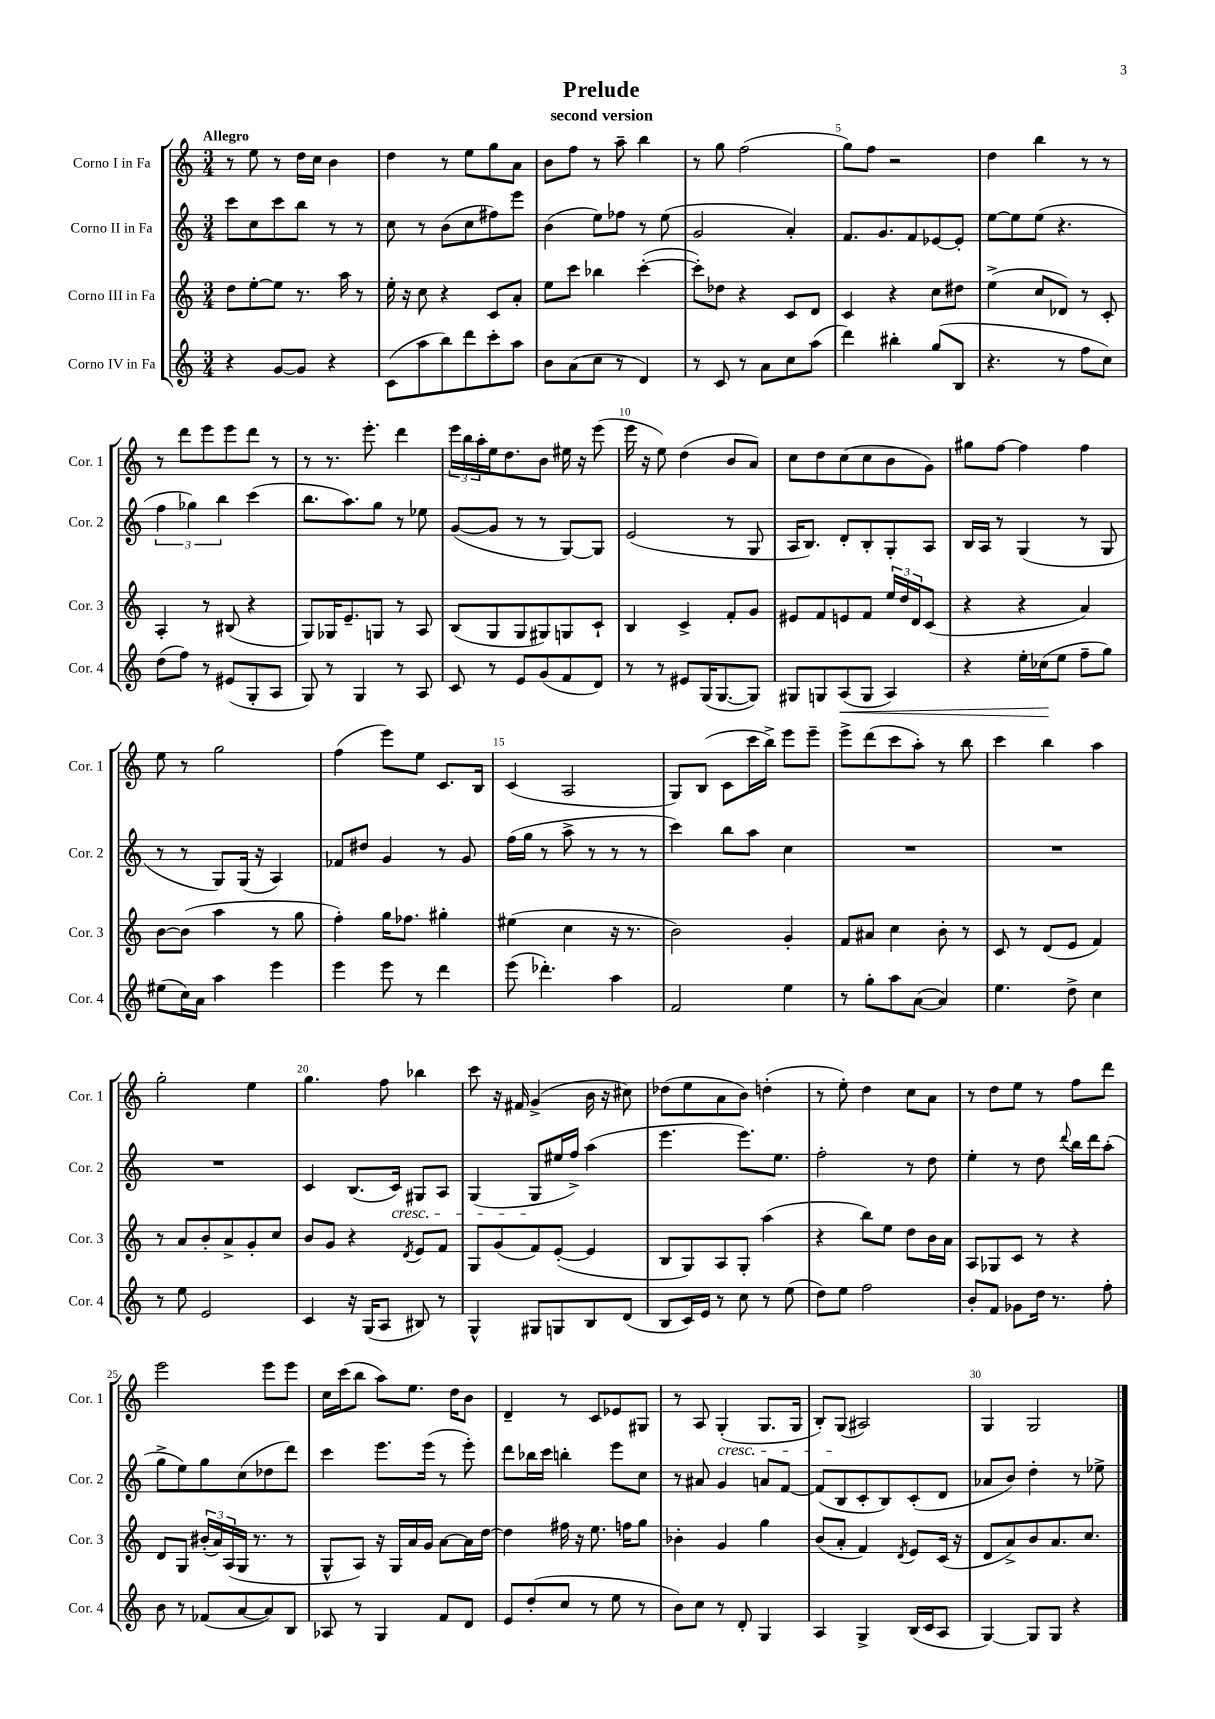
\header { title = "Prelude" subtitle = "second version" }
<<
\new StaffGroup <<
\new Staff = "s0" \with { instrumentName = "Corno I in Fa" shortInstrumentName = "Cor. 1" } {
    \clef treble \key c \major \numericTimeSignature \time 3/4 \tempo "Allegro"
    r8 e''8 r8 d''16 c''16 b'4 |
    d''4 r8 e''8 g''8 a'8 |
    b'8 f''8 r8 a''8-- b''4 |
    r8 g''8 f''2( |
    g''8) f''8 r2 |
    d''4 b''4 r8 r8 |
    r8 d'''8 e'''8 e'''8 d'''8 r8 |
    r8 r8. e'''8.-. d'''4 |
    \tuplet 3/2 { e'''16 b''16 a''16-. } e''16 d''8. b'8 eis''16 r16 e'''8( |
    e'''16 r16 e''8) d''4( b'8 a'8) |
    c''8 d''8 c''8( c''8 b'8 g'8) |
    gis''8 f''8~ f''4 f''4 |
    e''8 r8 g''2 |
    f''4( e'''8) e''8 c'8. b16 |
    c'4( a2 |
    g8) b8( c'8 c'''16 b''16->) e'''8 e'''8-- |
    e'''8-> d'''8( c'''8 a''8-.) r8 b''8 |
    c'''4 b''4 a''4 |
    g''2-. e''4 |
    g''4. f''8 bes''4 |
    c'''8 r16 fis'16 g'4->( b'16 r16 cis''8) |
    des''8( e''8 a'8 b'8) d''4-.( |
    r8 e''8-.) d''4 c''8 a'8 |
    r8 d''8 e''8 r8 f''8 d'''8 |
    e'''2 e'''8 e'''8 |
    c''16 c'''16( b''8 a''8) e''8. d''16 b'8 |
    d'4-- r8 c'8 ees'8 gis8 |
    r8 a8 g4-.\cresc( g8. g16 |
    b8-.) g8\!( ais2) |
    g4 g2 \bar "|." |
}
\new Staff = "s1" \with { instrumentName = "Corno II in Fa" shortInstrumentName = "Cor. 2" } {
    \clef treble \key c \major \numericTimeSignature \time 3/4
    c'''8 c''8 c'''8 b''8 r8 r8 |
    c''8 r8 b'8( c''8 fis''8) e'''8 |
    b'4( e''8) fes''8 r8 e''8( |
    g'2 a'4-.) |
    f'8. g'8. f'8 ees'8~ ees'8-. |
    e''8~ e''8 e''8( r4. |
    \tuplet 3/2 { f''4 ges''4) b''4 } c'''4( |
    b''8. a''8.) g''8 r8 ees''8 |
    g'8~( g'8 r8 r8 g8~) g8 |
    e'2( r8 g8 |
    a16 b8.) d'8-. b8-. g8-. a8 |
    b16 a16 r8 g4( r8 g8 |
    r8 r8 g8) g16( r16 a4) |
    fes'8 dis''8 g'4 r8 g'8 |
    f''16( g''16 r8 a''8-> r8 r8 r8 |
    c'''4) b''8 a''8 c''4 |
    R2. |
    R2. |
    R2. |
    c'4 b8.( c'16\cresc) gis8 a8 |
    g4( g8\! eis''16 f''16->) a''4( |
    e'''4. e'''8.) e''8. |
    f''2-. r8 d''8 |
    e''4-. r8 d''8 \appoggiatura { d'''8 } b''16 d'''16 a''8-.( |
    g''8-> e''8) g''8 c''8( des''8 d'''8) |
    c'''4 e'''8. e'''16( r8 e'''8-.) |
    d'''8 bes''16 c'''16 b''4-. e'''8 c''8 |
    r8 ais'8 g'4 a'8 f'8~ |
    f'8( b8 c'8-. b8) c'8-.( d'8 |
    aes'8 b'8) d''4-. r8 ees''8-> \bar "|." |
}
\new Staff = "s2" \with { instrumentName = "Corno III in Fa" shortInstrumentName = "Cor. 3" } {
    \clef treble \key c \major \numericTimeSignature \time 3/4
    d''8 e''8~-. e''8 r8. a''16 r8 |
    e''16-. r16 c''8 r4 c'8 a'8-. |
    e''8 c'''8 bes''4 c'''4~-.( |
    c'''8-.) des''8 r4 c'8 d'8 |
    c'4 r4 c''8 dis''8 |
    e''4->( c''8 des'8) r8 c'8-. |
    a4-. r8 bis8( r4 |
    g8) ges16 e'8.-- g8 r8 a8 |
    b8( g8 g8 gis8) g8 c'8-! |
    b4 c'4-> f'8-. g'8 |
    eis'8 f'8 e'8 f'8 \tuplet 3/2 { e''16 d''16 d'16 } c'8( |
    r4 r4 a'4) |
    b'8~ b'8( a''4 r8 g''8 |
    f''4-.) g''16 fes''8. gis''4-. |
    eis''4( c''4 r16 r8. |
    b'2) g'4-. |
    f'8 ais'8 c''4 b'8-. r8 |
    c'8 r8 d'8( e'8 f'4) |
    r8 a'8 b'8-. a'8-> g'8-. c''8 |
    b'8 g'8 r4 \acciaccatura { d'8 } e'8 f'8 |
    g8 g'8( f'8) e'8~-.( e'4 |
    b8 g8) a8 g8-. a''4( |
    r4 b''8) e''8 d''8 b'16 a'16 |
    a8 ges8 c'8 r8 r4 |
    d'8 g8 \tuplet 3/2 { bis'16-.( a'16) a16( } g16 r8. r8 |
    g8-^ a8) r16 g16 a'16 g'16 a'8~ a'16 d''16~ |
    d''4 fis''16 r16 e''8. f''16 g''8 |
    bes'4-. g'4 g''4 |
    b'8( a'8-. f'4) \acciaccatura { d'8 } e'8 c'16( r16 |
    d'8 a'8->) b'8 a'8. c''8. \bar "|." |
}
\new Staff = "s3" \with { instrumentName = "Corno IV in Fa" shortInstrumentName = "Cor. 4" } {
    \clef treble \key c \major \numericTimeSignature \time 3/4
    r4 g'8~ g'8 r4 |
    c'8( a''8 b''8) d'''8 c'''8-. a''8 |
    b'8 a'8( c''8 r8 d'4) |
    r8 c'8 r8 a'8 c''8 a''8( |
    d'''4) bis''4-. g''8( b8 |
    r4. r8 f''8 c''8) |
    d''8( f''8) r8 eis'8( g8-. a8 |
    g8) r8 g4 r8 a8 |
    c'8 r8 e'8 g'8( f'8 d'8) |
    r8 r8 eis'8 g16( g8.~ g8) |
    gis8 g8 a8\<( g8 a4) |
    r4 e''16-. ces''16\!( e''8 f''8-- g''8) |
    eis''8( c''16) a'16 a''4 e'''4 |
    e'''4 e'''8 r8 d'''4 |
    e'''8( des'''4.-.) a''4 |
    f'2 e''4 |
    r8 g''8-. a''8 a'8~( a'4) |
    e''4. d''8-> c''4 |
    r8 e''8 e'2 |
    c'4 r16 g16( a8 bis8) r8 |
    g4-^ gis8 g8 b8 d'8( |
    b8 c'16) e'16 r8 c''8 r8 e''8( |
    d''8) e''8 f''2 |
    b'8-. f'8 ges'8 d''16 r8. f''8-. |
    b'8 r8 fes'8( a'8~ a'8) b8 |
    aes8 r8 g4 f'8 d'8 |
    e'8 d''8-.( c''8 r8 e''8 r8 |
    b'8) c''8 r8 d'8-. g4 |
    a4 g4-> b16( c'16 a8 |
    g4~) g8 g8 r4 \bar "|." |
}
>>
>>
\layout { \context { \Score \override BarNumber.break-visibility = ##(#f #t #t) barNumberVisibility = #(every-nth-bar-number-visible 5) } }
